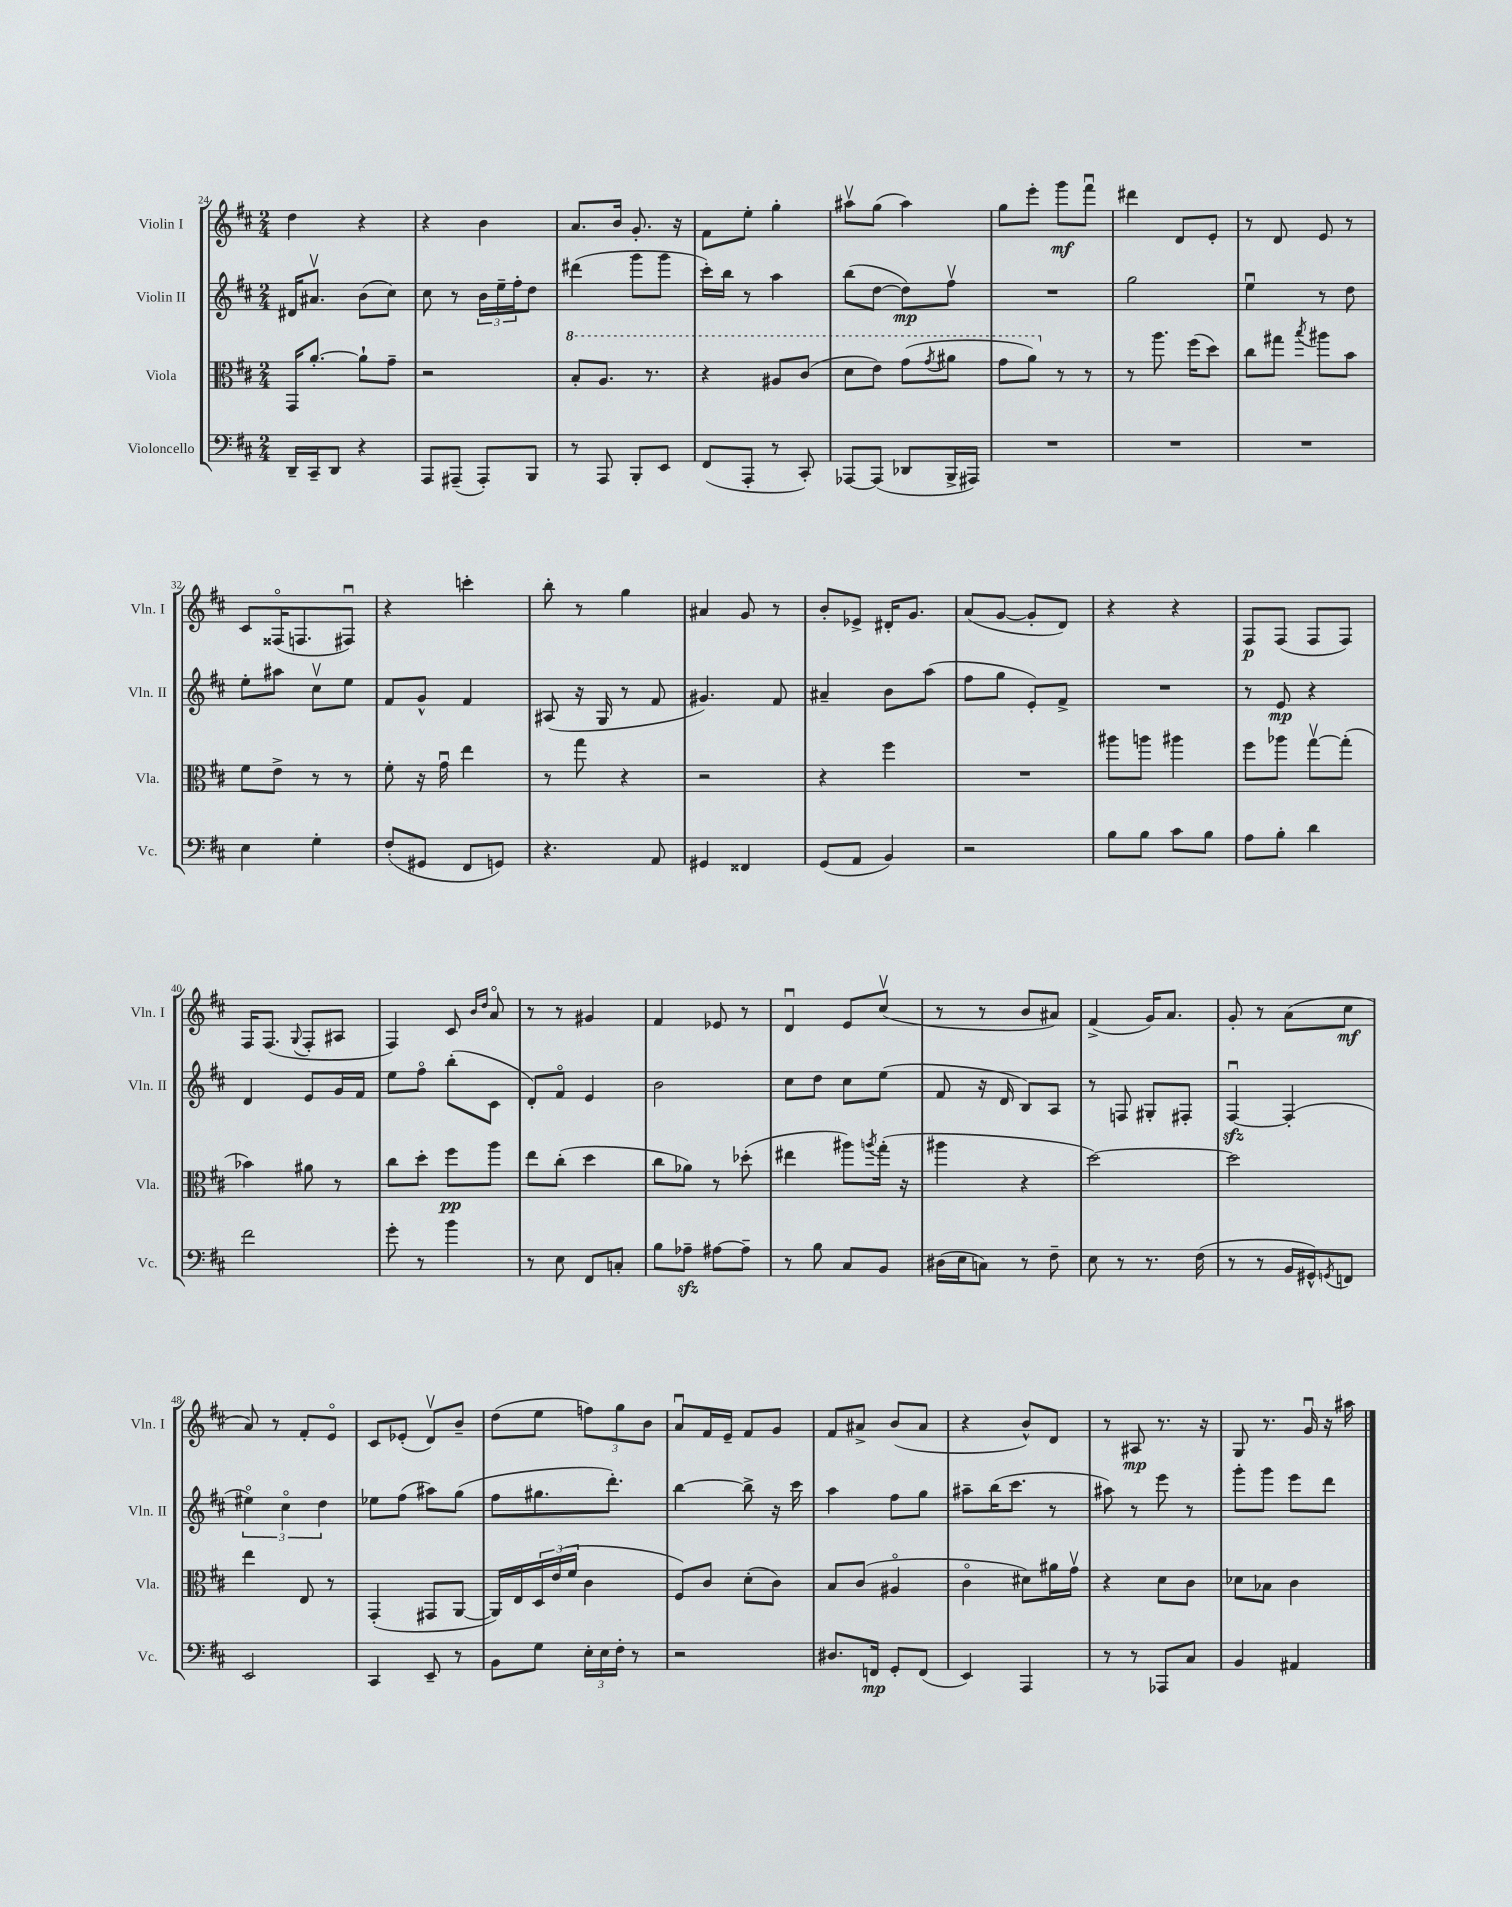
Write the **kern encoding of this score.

**kern	**kern	**kern	**kern
*staff4	*staff3	*staff2	*staff1
*clefF4	*clefC3	*clefG2	*clefG2
*k[f#c#]	*k[f#c#]	*k[f#c#]	*k[f#c#]
*M2/4	*M2/4	*M2/4	*M2/4
16DD~	16GG	16d#	4dd
16CC#~	[8.a'	8.a#v	.
8DD	.	.	.
4r	8a`]	(8b	4r
.	8g~	8cc#)	.
=	=	=	=
8AAA	2r	8cc#	4r
(8AAA#~	.	8r	.
8AAA#')	.	24b	4b
.	.	24ee~	.
.	.	24ff#'	.
8BBB	.	8dd	.
=	=	=	=
8r	8b'	(4ddd#	8.a
8AAA	8.a	.	.
.	.	.	16b
8BBB'	.	8ggg	8.g'
.	8.r	.	.
8EE	.	8ggg	.
.	.	.	16r
=	=	=	=
(8FF#	4r	16ccc#')	8f#
.	.	16bb	.
8AAA'	.	8r	8ee'
8r	8a#	4aa	4gg'
8CC#')	(8cc#	.	.
=	=	=	=
[8AAA-	8dd	(8bb	8aa#v
(8AAA-]	8ee)	[8dd	(8gg
8DD-	(8gg	8dd])	4aa#)
.	8qgg	.	.
16BBB^	8aa#	8ff#v	.
16AAA#)	.	.	.
=	=	=	=
2r	8gg	2r	8gg
.	8aa)	.	8eee'
.	8r	.	8ggg
.	8r	.	8fff#u
=	=	=	=
2r	8r	2gg	4ddd#
.	8.aa	.	.
.	.	.	8d
.	(16ff#	.	.
.	8dd)	.	8e'
=	=	=	=
2r	8cc#	4eeu	8r
.	8gg#	.	8d
.	8qbb	.	.
.	8aa#	8r	8e
.	8b	8dd	8r
=	=	=	=
4E	8f#	8ee'	8c#
.	8e^	8aa#	(16F##o
.	.	.	8.F
4G'	8r	8cc#v	.
.	8r	8ee	8F#u)
=	=	=	=
(8F#'	8f#'	8f#	4r
8GG#	16r	8g^^	.
.	16gu	.	.
8FF#	4ee	4f#	4ccc'
8GG)	.	.	.
=	=	=	=
4.r	8r	(8A#	8bb'
.	8gg	16r	8r
.	.	16G	.
.	4r	8r	4gg
8AA	.	8f#	.
=	=	=	=
4GG#	2r	4.g#)	4a#
4FF##	.	.	8g
.	.	8f#	8r
=	=	=	=
(8GG	4r	4a#~	8b'
8AA	.	.	8e-^
4BB)	4ff#	8b	16d#'
.	.	.	8.g
.	.	(8aa	.
=	=	=	=
2r	2r	8ff#	(8a
.	.	8gg	[8g
.	.	8e')	8g']
.	.	8f#^	8d)
=	=	=	=
8B	8aa#	2r	4r
8B	8aa	.	.
8c#	4aa#	.	4r
8B	.	.	.
=	=	=	=
8A	8ff#	8r	8F#
8B'	8aa-	8e	(8F#
4d	[8ggv	4r	8F#
.	(8gg']	.	8F#)
=	=	=	=
2f#	4b-)	4d	16F#
.	.	.	(8.F#
.	.	.	8qqG
.	8a#	8e	8F#'
.	8r	16g	8A#
.	.	16f#	.
=	=	=	=
8g'	8cc#	8ee	4F#)
8r	8dd'	8ff#o	.
4b	8ff#	(8bb'	8c#
.	.	.	16qqb
.	.	.	16qqdd
.	8aa	8c#	8ao
=	=	=	=
8r	8ee	8d')	8r
8E	(8cc#'	8f#o	8r
8FF#	4dd	4e	4g#
8C'	.	.	.
=	=	=	=
8B	8cc#	2b	4f#
8A-~	8a-)	.	.
[8A#	8r	.	8e-
8A#~]	(8dd-'	.	8r
=	=	=	=
8r	4ee#	8cc#	4du
8B	.	8dd	.
8C#	8aa#)	8cc#	8e
.	8qaa	.	.
8BB	(16gg'	(8ee	(8cc#v
.	16r	.	.
=	=	=	=
(16D#	4aa#	8f#	8r
16E	.	.	.
8C)	.	16r	8r
.	.	16d	.
8r	4r	8B)	8b
8F#~	.	8A	8a#)
=	=	=	=
8E	[2dd)	8r	(4f#^
8r	.	8F	.
8.r	.	8G#'	16g)
.	.	.	8.a
.	.	8F#'	.
(16F#	.	.	.
=	=	=	=
8r	2dd]	[4F#u	8g'
8r	.	.	8r
16BB	.	(4F#']	(8a
16GG#^^)	.	.	.
8qGG	.	.	.
8FF	.	.	8cc#
=	=	=	=
2EE	4ee	6ee#o)	8a)
.	.	.	8r
.	.	6cc#o	.
.	8E	.	8f#'
.	.	6dd	.
.	8r	.	8eo
=	=	=	=
4CC#	(4GG'	8ee-	8c#
.	.	(8ff#	(8e-'
8EE~	8GG#	8aa#)	8dv)
8r	[8AA	(8gg	8b~
=	=	=	=
8BB	16AA])	8ff#	(8dd
.	16E	.	.
8G	24D	8.gg#	8ee
.	(24e	.	.
.	24f#	.	.
24E'	4c#	.	12ff)
24E	.	.	.
.	.	8.ddd')	.
24F#'	.	.	12gg
8r	.	.	.
.	.	.	12b
=	=	=	=
2r	8F#)	[4bb	8au
.	8c#	.	16f#
.	.	.	16e~
.	(8d'	8bb^]	8f#
.	8c#)	16r	8g
.	.	16ccc#	.
=	=	=	=
8.D#	8B	4aa	8f#
.	(8c#	.	8a#^
16FF	.	.	.
8GG'	4A#o	8ff#	(8b
(8FF	.	8gg	8a#
=	=	=	=
4EE)	4c#o	8aa#~	4r
.	.	(16bb	.
.	.	8.ccc#	.
4AAA	8d#)	.	8b^^)
.	16a#	8r	8d
.	16gv	.	.
=	=	=	=
8r	4r	8aa#)	8r
8r	.	8r	8A#
8AAA-	8d	8eee	8.r
8C#	8c#	8r	.
.	.	.	16r
=	=	=	=
4BB	8d-	8ggg'	8G
.	8B-	8ggg	8.r
4AA#	4c#	8eee	.
.	.	.	16gu
.	.	8ddd	16r
.	.	.	16aa#
==	==	==	==
*-	*-	*-	*-
